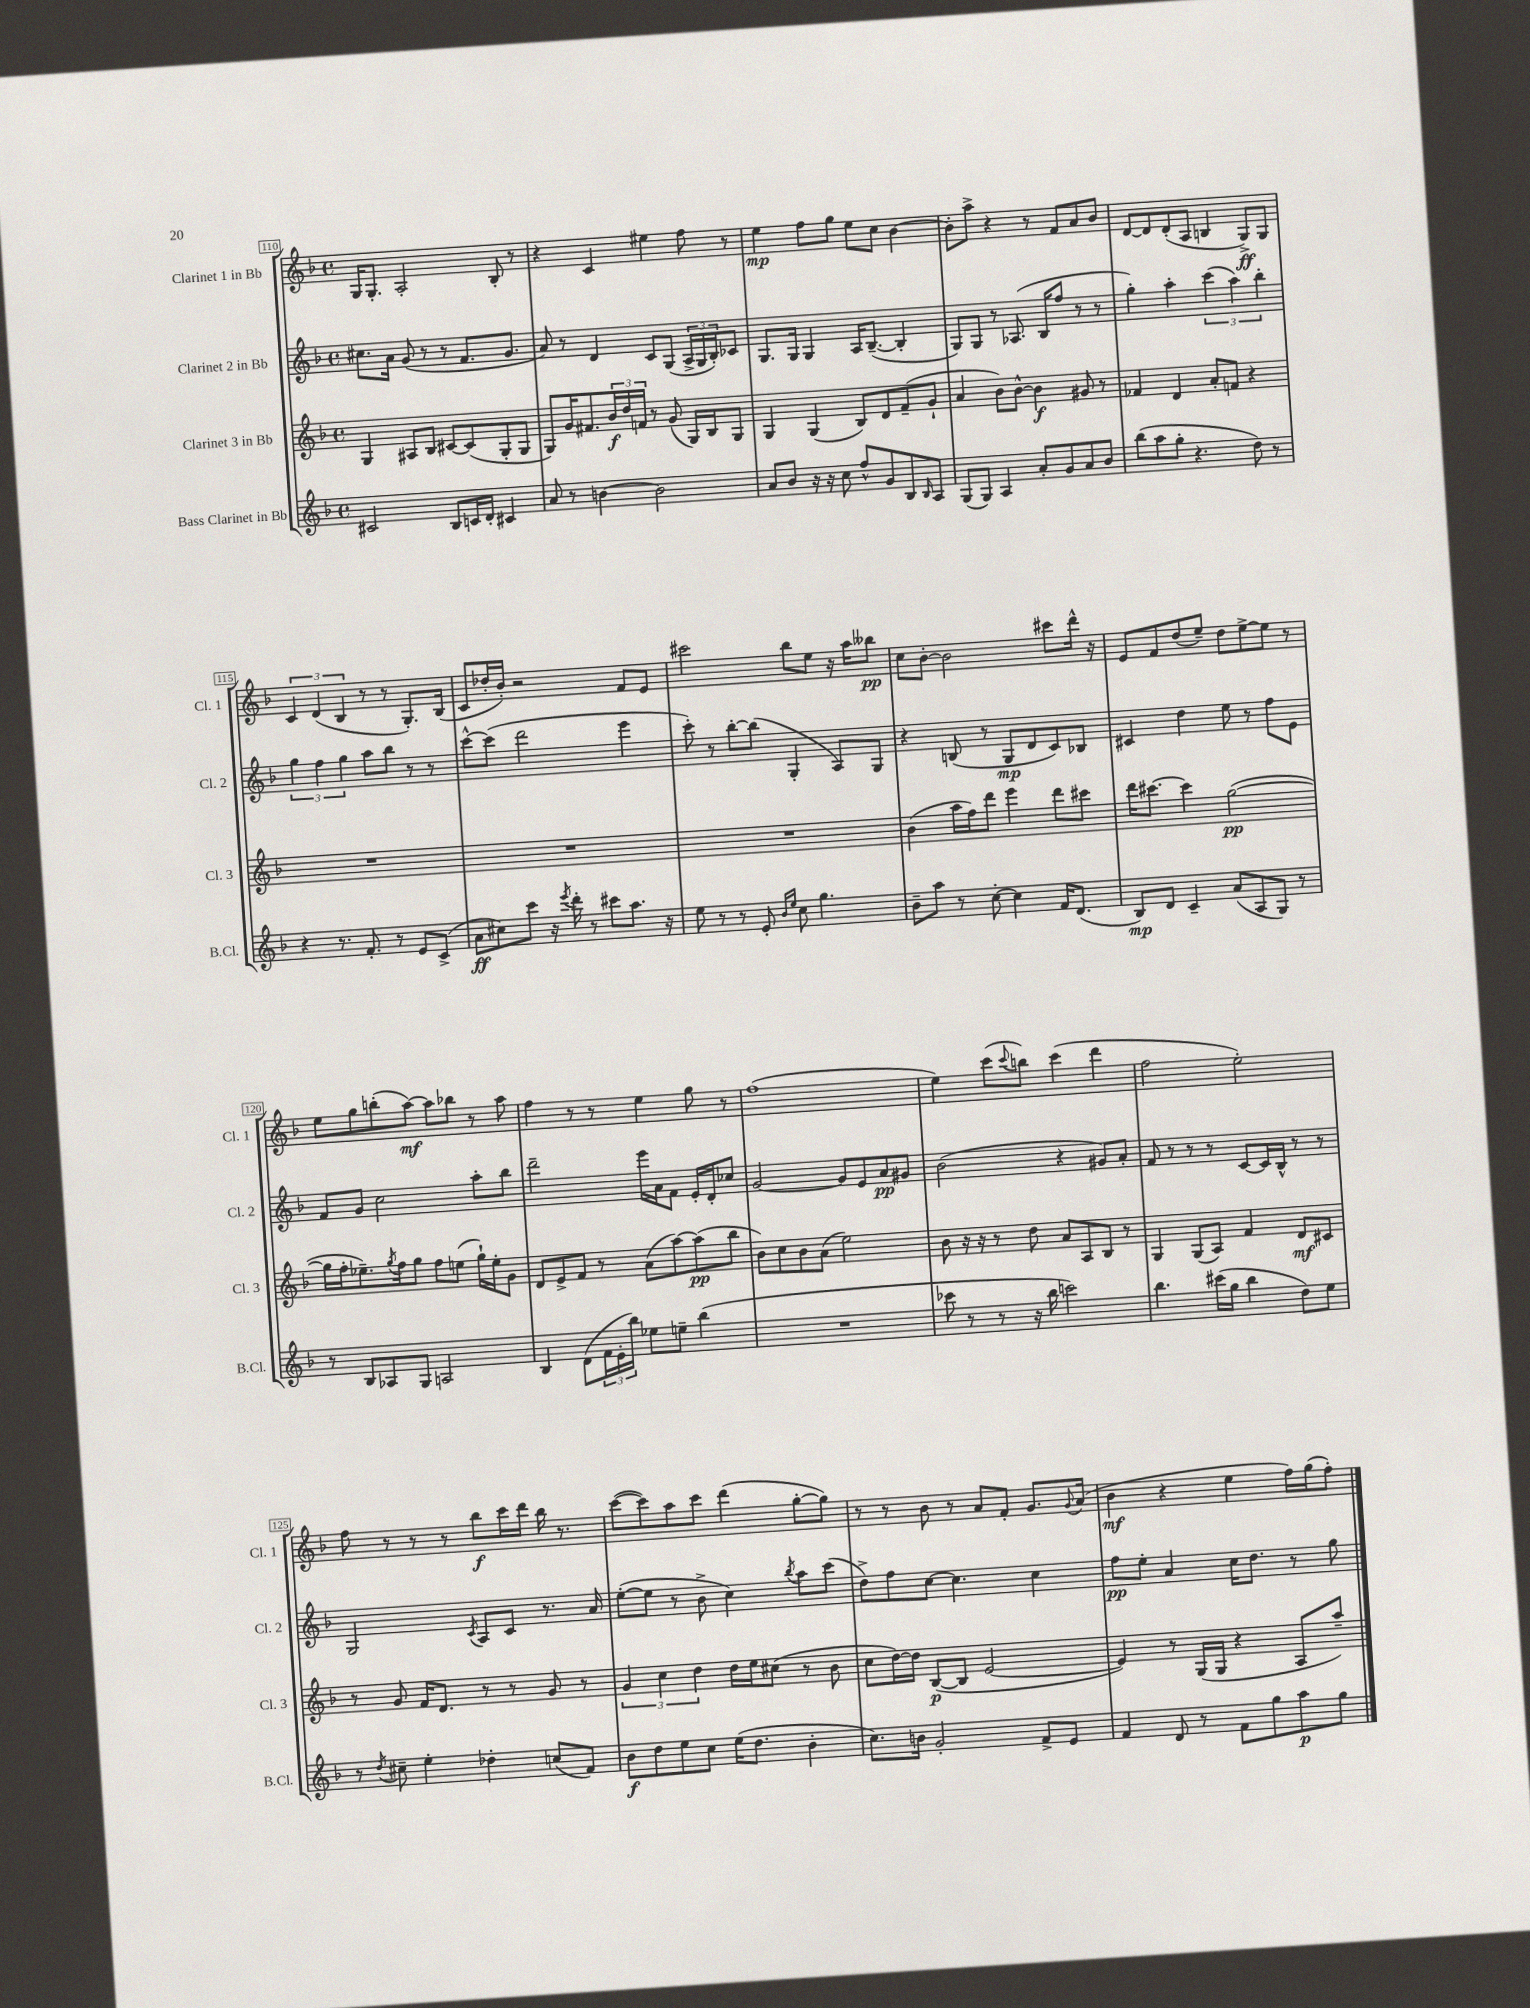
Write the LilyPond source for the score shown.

<<
\new StaffGroup <<
\new Staff = "s0" \with { instrumentName = "Clarinet 1 in Bb" shortInstrumentName = "Cl. 1" } {
    \clef treble \key f \major \defaultTimeSignature \time 4/4
    g16 g8.-. a2-. bes8-. r8 |
    r4 c'4 eis''4 f''8 r8 |
    e''4\mp f''8 g''8 e''8 c''8 bes'4~ |
    bes'8-. a''8-> r4 r8 f'8 a'8 bes'8 |
    d'8~ d'8 d'8-.( a8 b4 g8->\ff) g8 |
    \tuplet 3/2 { c'4 d'4( bes4 } r8 r8 g8.-.) bes16( |
    c'8 des''16-. bes'16-.) r2 f'8 e'8 |
    cis'''2 bes''8 e''8 r16 a''16 beses''8\pp |
    c''8 bes'8~-. bes'2 cis'''8 d'''16-^ r16 |
    e'8 f'8 d''8( e''8--) d''8 e''8~-> e''8 r8 |
    e''8 g''8 b''8-.( a''8~\mf) a''8 bes''8 r8 a''8 |
    f''4 r8 r8 e''4 g''8 r8 |
    f''1( |
    e''4) c'''8( \appoggiatura { c'''8 } b''8) c'''4( d'''4 |
    f''2 e''2-.) |
    f''8 r8 r8 r8 bes''8\f c'''16 d'''16 bes''16 r8. |
    c'''8~( c'''8) a''8 c'''8 d'''4( g''8~-. g''8) |
    r8 r8 bes'8 r8 a'8 f'8-. g'8. \appoggiatura { g'8 } a'16( |
    bes'4\mf r4 e''4 f''16) g''16( f''8-.) \bar "|." |
}
\new Staff = "s1" \with { instrumentName = "Clarinet 2 in Bb" shortInstrumentName = "Cl. 2" } {
    \clef treble \key f \major \defaultTimeSignature \time 4/4
    cis''8. a'16 g'8( r8 r8 f'8. g'8. |
    a'8) r8 d'4 c'8 g8( \tuplet 3/2 { a16-> g16 bes16-.) } ces'8 |
    g8. g16 g4 a16 bes8.~--( bes4-. |
    g8) g8 r8 aes8.( bes16 f''8 r8 r8 |
    g''4-.) a''4-. \tuplet 3/2 { c'''4( a''4) bes''4-. } |
    \tuplet 3/2 { g''4 f''4 g''4 } a''8 bes''8 r8 r8 |
    c'''8~-^ c'''8( d'''2 e'''4 |
    c'''8-.) r8 bes''8~-. bes''8( g4-. a8) g8 |
    r4 b8( r8 g8\mp d'8 c'8) bes8 |
    cis'4 d''4 e''8 r8 f''8 e'8 |
    f'8 g'8 c''2 a''8-. bes''8 |
    d'''2-- e'''16 a'16 f'8 e'16-. d'16-. ces''8 |
    g'2~ g'8 e'8 a'8\pp gis'8 |
    bes'2( r4 gis'8) a'8-. |
    f'8 r8 r8 r8 c'8~ c'16 bes16-^ r8 r8 |
    g2 \acciaccatura { c'8 } a8 c'8 r8. a'16 |
    e''8~-.( e''8 r8 bes'8-> c''4) \acciaccatura { bes''8 } a''8 c'''8( |
    d''8->) f''8 c''8~ c''4. c''4 |
    f''8\pp e''8-. a'4 c''16 d''8. r8 g''8 \bar "|." |
}
\new Staff = "s2" \with { instrumentName = "Clarinet 3 in Bb" shortInstrumentName = "Cl. 3" } {
    \clef treble \key f \major \defaultTimeSignature \time 4/4
    g4 ais8 bes8 cis'8~ cis'8( g8-. g8 |
    g8) g'16 fis'8. \tuplet 3/2 { bes'16\f d''16 f'16 } r8 g'8( g16) bes16 g8 |
    g4 g4( bes8) d'8 f'8--( g'8-! |
    a'4 bes'8) bes'8~-^ bes'4\f gis'8 r8 |
    fes'4 d'4 a'8-. f'8 r4 |
    R1 |
    R1 |
    R1 |
    bes'4( a''16 f''16) d'''8 e'''4 d'''8 cis'''8 |
    d'''16 cis'''8.~ cis'''4 g''2~\pp( |
    g''16 f''16-. ees''8.--) \acciaccatura { g''8 } f''16 g''8 f''8 e''8( g''16-!) e''16-. g'8 |
    d'8 e'8-> f'8 r8 a'8( a''8~) a''8\pp( bes''8 |
    bes'8) c''8 bes'8 a'8( e''2) |
    bes'8 r16 r16 r8 d''8 a'8 a8 bes8 r8 |
    g4 g8( a8) f'4 d'8\mf cis'8 |
    r8 g'8 f'16 d'8. r8 r8 g'8 r8 |
    \tuplet 3/2 { g'4 c''4 d''4 } d''16 e''16 cis''8( r8 bes'8 |
    c''8 d''16~) d''16 bes8~\p( bes8 e'2~ |
    e'4) r8 g16( g16 r4 a8 a''8--) \bar "|." |
}
\new Staff = "s3" \with { instrumentName = "Bass Clarinet in Bb" shortInstrumentName = "B.Cl." } {
    \clef treble \key f \major \defaultTimeSignature \time 4/4
    cis'2 bes8 c'16 d'16-. cis'4 |
    a'8 r8 b'4~ b'2 |
    a'8 bes'8 r16 r16 c''8 f''8-^ g'8 bes8 \grace { bes16 } a8 |
    g8( g8) a4 a'8-. g'8 a'8 bes'8 |
    bes''8( a''8 g''8-. r4. d''8) r8 |
    r4 r8. f'8.-. r8 e'8 c'8->( |
    a'8\ff cis''8) c'''8 r16 \acciaccatura { e'''8 } d'''16-. r8 cis'''8 a''8. r16 |
    e''8 r8 r8 e'8-. \grace { bes'16 e''16 } c''8 g''4. |
    bes'8-- a''8 r8 c''8~-. c''4 f'16 d'8.( |
    bes8\mp) d'8 c'4-- a'8( a8 g8) r8 |
    r8 bes8 aes8 g8 a2 |
    bes4 d'8( \tuplet 3/2 { f'16 e'16-. bes''16) } ees''8 e''8-- bes''4( |
    R1 |
    ces'''8 r8 r8 r16 bes''16 c'''2) |
    bes''4. cis'''16( g''16 bes''4 d''8) e''8 |
    r8 \acciaccatura { d''8 } cis''8-- e''4-. des''4-. c''8( f'8) |
    bes'8\f d''8 e''8 c''8 e''16( d''8. bes'4-. |
    c''8.) b'16 g'2-. f'8-> e'8 |
    f'4 d'8 r8 f'8 g''8 a''8\p g''8 \bar "|." |
}
>>
>>
\layout { \context { \Score currentBarNumber = #110 \override BarNumber.stencil = #(make-stencil-boxer 0.1 0.3 ly:text-interface::print) } }
